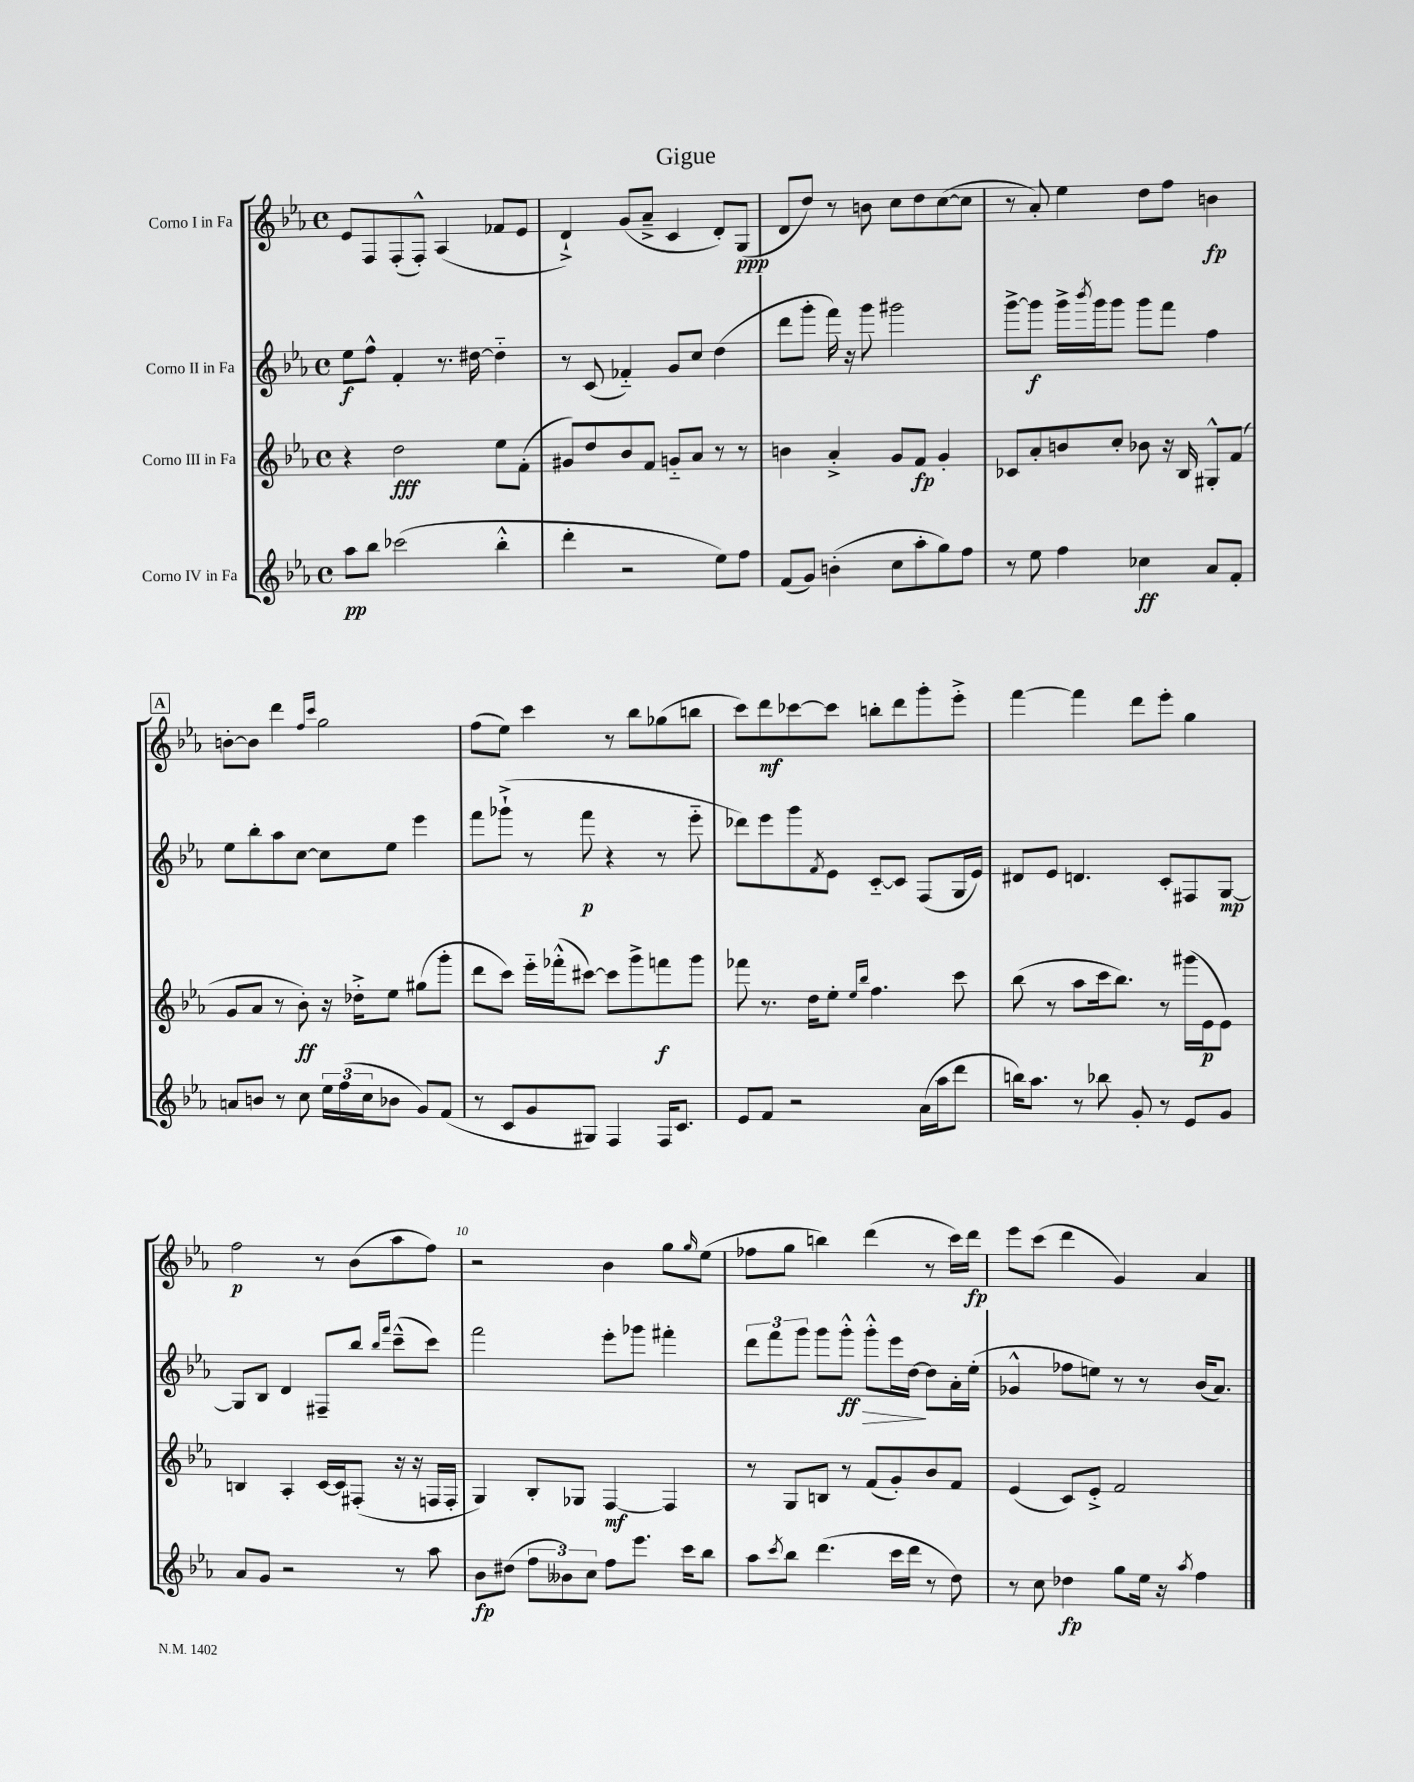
\header { title = "Gigue" }
<<
\new StaffGroup <<
\new Staff = "s0" \with { instrumentName = "Corno I in Fa" } {
    \clef treble \key ees \major \defaultTimeSignature \time 4/4
    ees'8 f8 f8-.( f8-.-^) aes4( fes'8 ees'8 |
    d'4-!->) g'8( aes'8---> c'4 d'8-.) g8\ppp( |
    d'8 d''8) r8 b'8 c''8 d''8 c''8~( c''8 |
    r8 aes'8-.) ees''4 d''8 f''8 b'4\fp |
    \mark \markup { \box "A" } b'8~-. b'8 d'''4 \grace { f''16 c'''16 } g''2 |
    f''8( ees''8) c'''4 r8 bes''8 ges''8( b''8 |
    c'''8) d'''8\mf ces'''8~ ces'''8 b''8-. d'''8 g'''8-. ees'''8-.-> |
    f'''4~ f'''4 d'''8 ees'''8-. g''4 |
    f''2\p r8 bes'8( aes''8 f''8) |
    r2 bes'4 g''8 \grace { g''16 } ees''8( |
    fes''8 g''8 b''4) d'''4( r8 c'''16) d'''16\fp |
    ees'''8 c'''8( d'''4 g'4) aes'4 \bar "|." |
}
\new Staff = "s1" \with { instrumentName = "Corno II in Fa" } {
    \clef treble \key ees \major \defaultTimeSignature \time 4/4
    ees''8\f f''8-^ f'4-. r8. dis''16~ dis''4-_ |
    r8 c'8( fes'4-_) g'8 c''8 d''4( |
    d'''8 g'''8-. f'''16) r16 g'''8 gis'''2 |
    g'''8~-> g'''8\f g'''16-> \acciaccatura { bes'''8 } g'''16 g'''8 g'''8 f'''8 f''4 |
    \mark \markup { \box "A" } ees''8 bes''8-. aes''8 c''8~ c''8 ees''8 ees'''4 |
    f'''8 ges'''8-!->( r8 f'''8\p r4 r8 ees'''8-_ |
    des'''8) ees'''8 g'''8 \acciaccatura { f'8 } ees'8 c'8~-_ c'8 f8( g16 ees'16) |
    dis'8 ees'8 d'4. c'8-. fis8 g8~\mp |
    g8 bes8 d'4 fis8-- bes''8 \grace { bes''16 f'''16 } c'''8---^( c'''8) |
    f'''2 ees'''8-. ges'''8 fis'''4-. |
    \tuplet 3/2 { d'''8 f'''8 g'''8 } g'''8 g'''8-.-^\ff\> g'''8-.-^ ees'''16 d''16~\! d''8 aes'16-. ees''16-.( |
    ges'4-^ fes''8 e''8) r8 r8 bes'16( aes'8.) \bar "|." |
}
\new Staff = "s2" \with { instrumentName = "Corno III in Fa" } {
    \clef treble \key ees \major \defaultTimeSignature \time 4/4
    r4 d''2\fff ees''8 f'8-.( |
    gis'8) d''8 bes'8 f'8 g'8-_ aes'8 r8 r8 |
    b'4 aes'4-.-> g'8 f'8\fp g'4-. |
    ces'8 aes'8-. b'8 c''8-. bes'8 r16 bes16 gis8-.-^ f'8( |
    \mark \markup { \box "A" } g'8 aes'8 r8 bes'8-.\ff) r16 des''16-.-> ees''8 gis''8( g'''8-. |
    d'''8 c'''8) ees'''16-_ fes'''16-.-^( cis'''8~) cis'''8 g'''8-> f'''8\f g'''8 |
    fes'''8 r8. d''16 ees''8-. \grace { ees''16 bes''16 } f''4. c'''8 |
    bes''8( r8 aes''8 c'''16 bes''8.) r8 gis'''16( ees'16\p ees'8) |
    b4 aes4-. c'16~ c'16 fis8-.( r16 r16 f16 f16-. |
    g4) bes8-. ges8 f4~\mf f4 |
    r8 g8 b8 r8 f'8( g'8-.) bes'8 f'8 |
    ees'4( c'8) ees'8-.-> f'2 \bar "|." |
}
\new Staff = "s3" \with { instrumentName = "Corno IV in Fa" } {
    \clef treble \key ees \major \defaultTimeSignature \time 4/4
    aes''8\pp bes''8 ces'''2( bes''4-.-^ |
    d'''4-. r2 ees''8) f''8 |
    f'8( g'8) b'4-.( c''8 aes''8-. g''8) f''8 |
    r8 ees''8 f''4 ces''4\ff aes'8 f'8-. |
    \mark \markup { \box "A" } a'8 b'8 r8 c''8 \tuplet 3/2 { ees''16 f''16( c''16 } bes'8 g'8) f'8( |
    r8 c'8 g'8 gis8) f4 f16 c'8. |
    ees'8 f'8 r2 aes'16( aes''16 d'''8 |
    b''16) aes''8. r8 bes''8 g'8-. r8 ees'8 g'8 |
    aes'8 g'8 r2 r8 aes''8 |
    bes'8\fp dis''8( \tuplet 3/2 { f''8 beses'8) c''8 } f''8 ees'''8. c'''16 bes''8 |
    aes''8 \acciaccatura { c'''8 } bes''8 d'''4.( c'''16 d'''16 r8 d''8) |
    r8 c''8 des''4\fp g''8 ees''16 r16 \acciaccatura { aes''8 } f''4 \bar "|." |
}
>>
>>
\layout { \context { \Score \override BarNumber.break-visibility = ##(#f #t #t) barNumberVisibility = #(every-nth-bar-number-visible 5) } }
